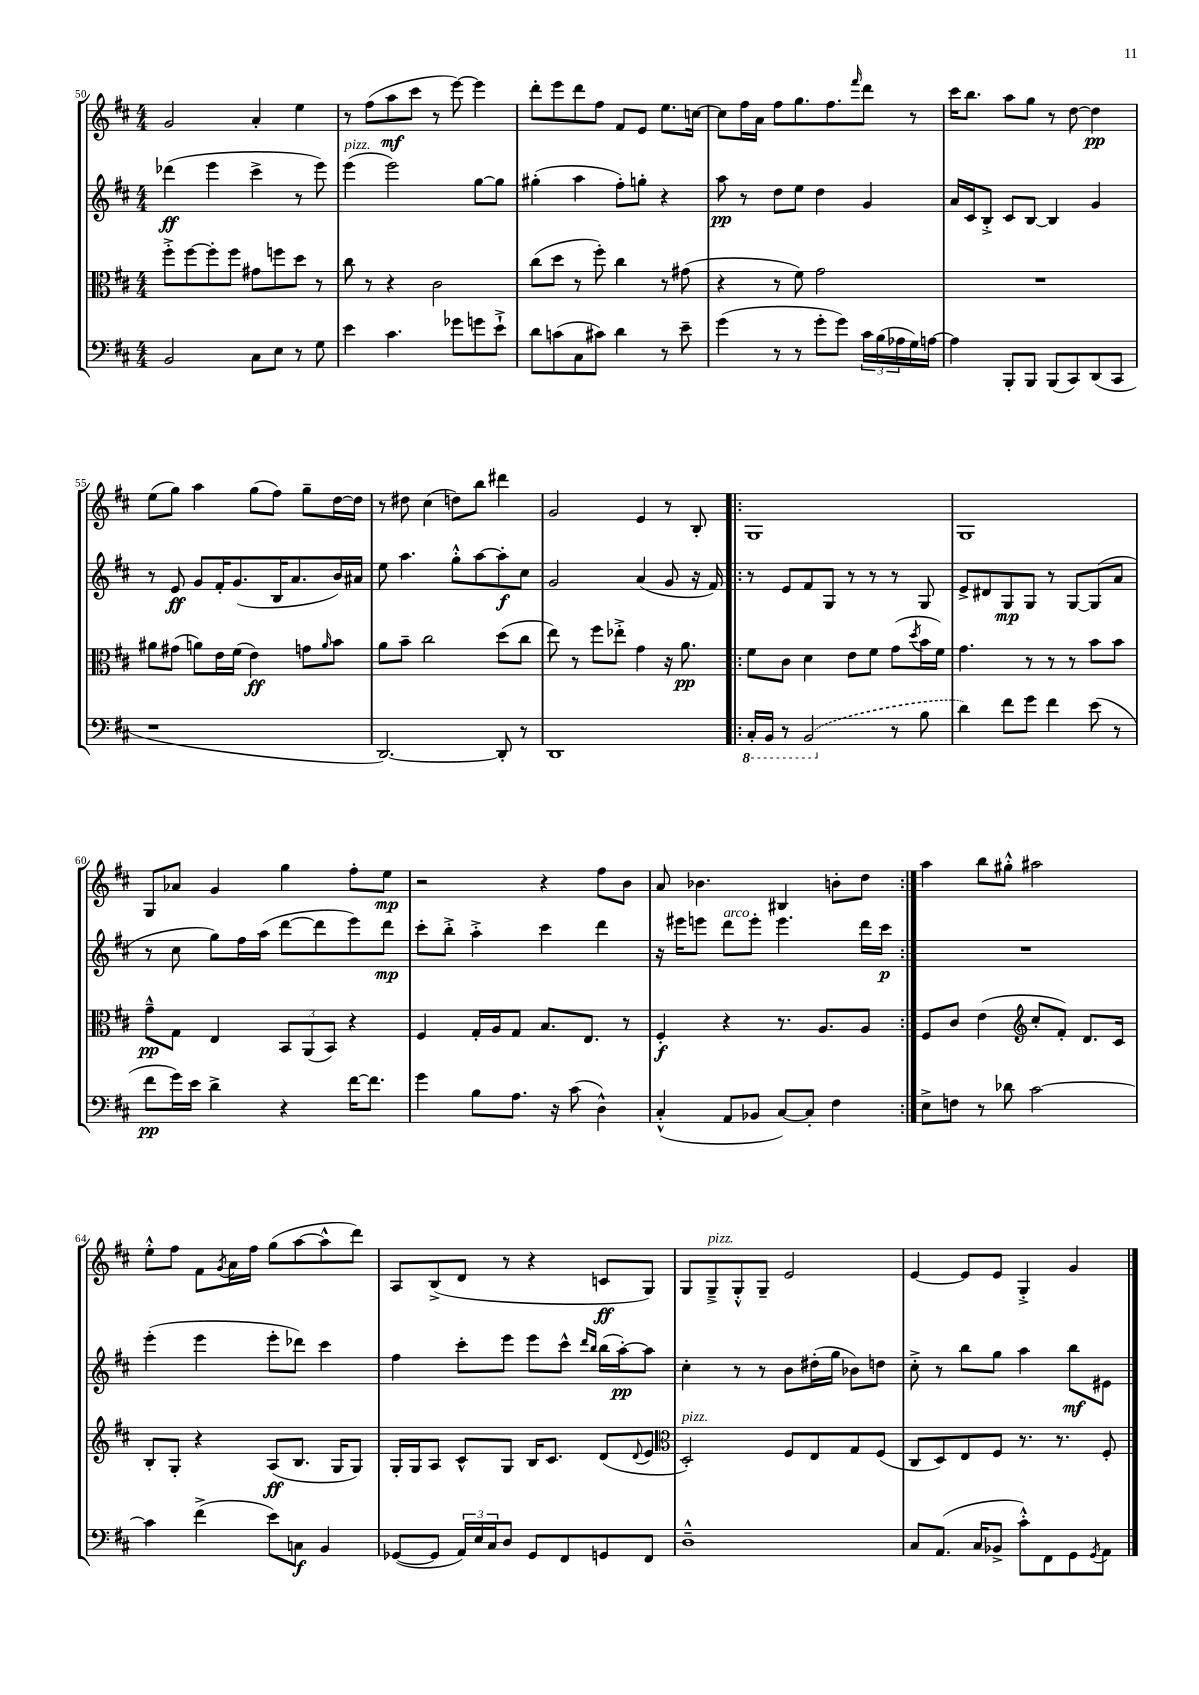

**kern	**dynam	**kern	**dynam	**kern	**dynam	**kern	**dynam
*part4	*part4	*part3	*part3	*part2	*part2	*part1	*part1
*staff4	*staff4	*staff3	*staff3	*staff2	*staff2	*staff1	*staff1
*clefF4	*	*clefC3	*	*clefG2	*	*clefG2	*
*k[f#c#]	*	*k[f#c#]	*	*k[f#c#]	*	*k[f#c#]	*
*M4/4	*	*M4/4	*	*M4/4	*	*M4/4	*
=50	=50	=50	=50	=50	=50	=50	=50
2BB/	.	8ff#'^\L	.	(4ddd-X\	ff	2g/	.
.	.	[8ff#\	.	.	.	.	.
.	.	8ff#'\]	.	4eee\	.	.	.
.	.	8ff#\J	.	.	.	.	.
8C#\L	.	8g#X\L	.	4ccc#^\	.	4a'/	.
8E\J	.	8ffn\	.	.	.	.	.
8r	.	8dd\J	.	8r	.	4ee\	.
8G\	.	8r	.	8eee\)	.	.	.
=51	=51	=51	=51	=51	=51	=51	=51
!	!	!	!	!LO:TX:a:i:t=pizz.	!	!	!
4e\	.	8cc#\	.	(4eee\	.	8r	.
.	.	8r	.	.	.	(8ff#\L	.
4.c#\	.	4r	.	2eee\)	.	8aa\	mf
.	.	.	.	.	.	8ccc#\J	.
.	.	2c#\	.	.	.	8r	.
8g-X\L	.	.	.	.	.	[8eee\)	.
8gn\	.	.	.	[8gg\L	.	4eee\]	.
8e`^\J	.	.	.	8gg\J]	.	.	.
=52	=52	=52	=52	=52	=52	=52	=52
8d\L	.	(8cc#\L	.	(4gg#X'\	.	8ddd'\L	.
(8cn\	.	8dd\J	.	.	.	8eee\	.
8C#\	.	8r	.	4aa\	.	8ddd\	.
8c#X\J)	.	8ff#'\)	.	.	.	8ff#\J	.
4d\	.	4cc#\	.	8ff#'\L)	.	8f#/L	.
.	.	.	.	8ggn'\J	.	8e/J	.
8r	.	8r	.	4r	.	8.ee\L	.
8e~\	.	(8g#X\	.	.	.	.	.
.	.	.	.	.	.	[16ccn\Jk	.
=53	=53	=53	=53	=53	=53	=53	=53
(4g\	.	4r	.	8aa\	pp	8cc\L]	.
.	.	.	.	8r	.	16ff#\L	.
.	.	.	.	.	.	16a\JJ	.
8r	.	8r	.	8dd\L	.	8ff#\L	.
8r	.	8f#\)	.	8ee\J	.	8.gg\	.
8g'\L	.	2g\	.	4dd\	.	.	.
.	.	.	.	.	.	8.ff#\	.
8g\J)	.	.	.	.	.	.	.
.	.	.	.	.	.	16qqfff#/	.
24c#\LL	.	.	.	4g/	.	8ddd\J	.
(24B\	.	.	.	.	.	.	.
24A-X\	.	.	.	.	.	.	.
16G\)	.	.	.	.	.	8r	.
[16An\JJ	.	.	.	.	.	.	.
=54	=54	=54	=54	=54	=54	=54	=54
4A\]	.	1r	.	16a/LL	.	16ccc#\KL	.
.	.	.	.	16c#/J	.	8.bb\J	.
.	.	.	.	8B'^/J	.	.	.
8BBB'/L	.	.	.	8c#/L	.	8aa\L	.
8BBB/J	.	.	.	[8B/J	.	8gg\J	.
(8BBB/L	.	.	.	4B/]	.	8r	.
8CC#/)	.	.	.	.	.	[8dd\	.
(8DD/	.	.	.	4g/	.	4dd\]	pp
8CC#/J	.	.	.	.	.	.	.
!!LO:LB:g=z
=55	=55	=55	=55	=55	=55	=55	=55
1r	.	8a#X\L	.	8r	.	(8ee\L	.
.	.	(8g#X\J	.	8e/	ff	8gg\J)	.
.	.	8an\L)	.	8g/L	.	4aa\	.
.	.	16e\L	.	16f#'/K	.	.	.
.	.	(16f#\JJ	.	(8.g/	.	.	.
.	.	4e\)	ff	.	.	(8gg\L	.
.	.	.	.	16B/K	.	8ff#\J)	.
.	.	.	.	8.a/	.	.	.
.	.	8gn\L	.	.	.	8gg~\L	.
.	.	16qqa/	.	.	.	.	.
.	.	8b\J	.	16b/L)	.	[16dd\L	.
.	.	.	.	16a#X/JJ	.	16dd\JJ]	.
=56	=56	=56	=56	=56	=56	=56	=56
[2.DD/)	.	8a\L	.	8ee\	.	8r	.
.	.	8b~\J	.	4.aa\	.	8dd#X\	.
.	.	2cc#\	.	.	.	(4cc#\	.
.	.	.	.	8gg'^^\L	.	8ddn\L)	.
.	.	.	.	[8aa\	.	8bb\J	.
8DD'/]	.	(8dd\L	.	8aa'\]	f	4ddd#X\	.
8r	.	8cc#\J	.	8cc#\J	.	.	.
=57	=57	=57	=57	=57	=57	=57	=57
1DD	.	8ee\)	.	2g/	.	2g/	.
.	.	8r	.	.	.	.	.
.	.	8ff#\L	.	.	.	.	.
.	.	8ee-X'^\J	.	.	.	.	.
.	.	4g\	.	(4a/	.	4e/	.
.	.	16r	.	8g/	.	8r	.
.	.	8.a\	pp	.	.	.	.
.	.	.	.	16r	.	8B'/	.
.	.	.	.	16f#/)	.	.	.
=58!|:	=58!|:	=58!|:	=58!|:	=58!|:	=58!|:	=58!|:	=58!|:
*8ba	*	*	*	*	*	*	*
16CC#'/LL	.	8f#\L	.	8r	.	1G	.
16BBB/JJ	.	.	.	.	.	.	.
8r	.	8c#\J	.	8e/L	.	.	.
(2BBB/	.	4d\	.	8f#/	.	.	.
.	.	.	.	8G/J	.	.	.
.	.	8e\L	.	8r	.	.	.
.	.	8f#\J	.	8r	.	.	.
*X8ba	*	*	*	*	*	*	*
8r	.	(8g\L	.	8r	.	.	.
.	.	8qdd/	.	.	.	.	.
8B\	.	16b\L	.	8G/	.	.	.
.	.	16f#\JJ)	.	.	.	.	.
=59	=59	=59	=59	=59	=59	=59	=59
4d\)	.	4.g\	.	8e^/L	.	1G	.
.	.	.	.	8d#X/	.	.	.
8f#\L	.	.	.	8G/	mp	.	.
8g\J	.	8r	.	8G/J	.	.	.
4f#\	.	8r	.	8r	.	.	.
.	.	8r	.	[8G/L	.	.	.
(8e\	.	8b\L	.	(8G/]	.	.	.
8r	.	8b\J	.	8a/J	.	.	.
!!LO:LB:g=z
=60	=60	=60	=60	=60	=60	=60	=60
8f#\L	pp	8g~^^\L	pp	8r	.	8G/L	.
16g\L)	.	8G\J	.	8cc#\	.	8a-X/J	.
16e\JJ	.	.	.	.	.	.	.
4d^\	.	4E/	.	8gg\L)	.	4g/	.
.	.	.	.	16ff#\L	.	.	.
.	.	.	.	(16aa\JJ	.	.	.
4r	.	12BB/L	.	[8ddd\L	.	4gg\	.
.	.	(12AA/	.	.	.	.	.
.	.	.	.	8ddd\]	.	.	.
.	.	12BB/J)	.	.	.	.	.
[16f#\KL	.	4r	.	8eee\)	.	8ff#'\L	.
8.f#\J]	.	.	.	.	.	.	.
.	.	.	.	8ddd\J	mp	8ee\J	mp
=61	=61	=61	=61	=61	=61	=61	=61
4g\	.	4F#/	.	8ccc#'\L	.	2r	.
.	.	.	.	8bb'^\J	.	.	.
8B\L	.	16G'/LL	.	4aa'^\	.	.	.
.	.	16A/J	.	.	.	.	.
8.A\J	.	8G/J	.	.	.	.	.
.	.	8.B/L	.	4ccc#\	.	4r	.
16r	.	.	.	.	.	.	.
(8c#\	.	.	.	.	.	.	.
.	.	8.E/J	.	.	.	.	.
4D^^\)	.	.	.	4ddd\	.	8ff#\L	.
.	.	8r	.	.	.	8b\J	.
=62	=62	=62	=62	=62	=62	=62	=62
(4C#'^^/	.	4F#'/	f	16r	.	8a/	.
.	.	.	.	16eee#X\KL	.	.	.
.	.	.	.	8eeen\J	.	4.b-X\	.
!	!	!	!	!LO:TX:a:i:t=arco	!	!	!
8AA/L	.	4r	.	8ddd\L	.	.	.
8BB-X/J	.	.	.	8eee'\J	.	.	.
[8C#/L)	.	8.r	.	4.eee\	.	4B#X/	.
8C#'/J]	.	.	.	.	.	.	.
.	.	8.A/L	.	.	.	.	.
4F#\	.	.	.	.	.	8bn'\L	.
.	.	8A/J	.	16ddd\LL	.	8dd\J	.
.	.	.	.	16ccc#\JJ	p	.	.
=63:|!	=63:|!	=63:|!	=63:|!	=63:|!	=63:|!	=63:|!	=63:|!
8E^\L	.	8F#/L	.	1r	.	4aa\	.
8Fn\J	.	8c#/J	.	.	.	.	.
8r	.	(4e\	.	.	.	8bb\L	.
8d-X\	.	.	.	.	.	8gg#X'^^\J	.
*	*	*clefG2	*	*	*	*	*
[2c#\	.	8cc#'/L	.	.	.	2aa#X\	.
.	.	8f#'/J)	.	.	.	.	.
.	.	8.d/L	.	.	.	.	.
.	.	16c#/Jk	.	.	.	.	.
!!LO:LB:g=z
=64	=64	=64	=64	=64	=64	=64	=64
4c#\]	.	8B'/L	.	(4eee'\	.	8ee'^^\L	.
.	.	8G'/J	.	.	.	8ff#\J	.
(4f#^\	.	4r	.	4eee\	.	8f#\L	.
.	.	.	.	.	.	8qg/	.
.	.	.	.	.	.	16a\L	.
.	.	.	.	.	.	16ff#\JJ	.
8e\L)	.	(8A/L	ff	8eee'\L	.	(8gg\L	.
8Cn\J	f	8.B/J	.	8ddd-X\J)	.	[8aa\	.
4BB/	.	.	.	4ccc#\	.	8aa^^\]	.
.	.	16G/KL	.	.	.	.	.
.	.	8G/J)	.	.	.	8ddd\J)	.
=65	=65	=65	=65	=65	=65	=65	=65
([8GG-X/L	.	16G'/LL	.	4ff#\	.	8A/L	.
.	.	16G/J	.	.	.	.	.
8GG-/J]	.	8A/J	.	.	.	(8B^/	.
24AA/LL)	.	8c#^^/L	.	8ccc#'\L	.	8d/J	.
24E/	.	.	.	.	.	.	.
24C#/J	.	.	.	.	.	.	.
8D/J	.	8G/J	.	8eee\J	.	8r	.
8GG-/L	.	16B/KL	.	8eee\L	.	4r	.
.	.	8.c#/J	.	.	.	.	.
8FF#/	.	.	.	8ccc#^^\J	.	.	.
.	.	.	.	16qqddd/LL	.	.	.
.	.	.	.	16qqbb/JJ	.	.	.
8GGn/	.	(8d/L	.	(16bb\LL	.	8cn/L	ff
.	.	.	.	[16aa'\J)	pp	.	.
.	.	8qqd/	.	.	.	.	.
8FF#/J	.	8e/J	.	8aa\J]	.	8G/J)	.
=66	=66	=66	=66	=66	=66	=66	=66
*	*	*clefC3	*	*	*	*	*
!	!	!LO:TX:a:i:t=pizz.	!	!	!	!	!
1D~^^	.	2D'/)	.	4cc#'\	.	8G/L	.
!	!	!	!	!	!	!LO:TX:a:i:t=pizz.	!
.	.	.	.	.	.	8G~^/	.
.	.	.	.	8r	.	8G'^^/	.
.	.	.	.	8r	.	8G~/J	.
.	.	8F#/L	.	8b\L	.	2e/	.
.	.	8E/	.	(16dd#X'\L	.	.	.
.	.	.	.	16gg\JJ	.	.	.
.	.	8G/	.	8b-X\L)	.	.	.
.	.	(8F#/J	.	8ddn\J	.	.	.
=67	=67	=67	=67	=67	=67	=67	=67
8C#/L	.	8C#/L	.	8cc#'^\	.	[4e/	.
(8.AA/J	.	8D/)	.	8r	.	.	.
.	.	8E/	.	8bb\L	.	8e/L]	.
16C#/KL	.	.	.	.	.	.	.
8BB-X^/J	.	8F#/J	.	8gg\J	.	8e/J	.
8c#'^^\L)	.	8.r	.	4aa\	.	4G'^/	.
8FF#\	.	.	.	.	.	.	.
.	.	8.r	.	.	.	.	.
8GG\	.	.	.	8bb\L	mf	4g/	.
8qGG/	.	.	.	.	.	.	.
8AA\J	.	8F#'/	.	8e#X\J	.	.	.
==	==	==	==	==	==	==	==
*-	*-	*-	*-	*-	*-	*-	*-
